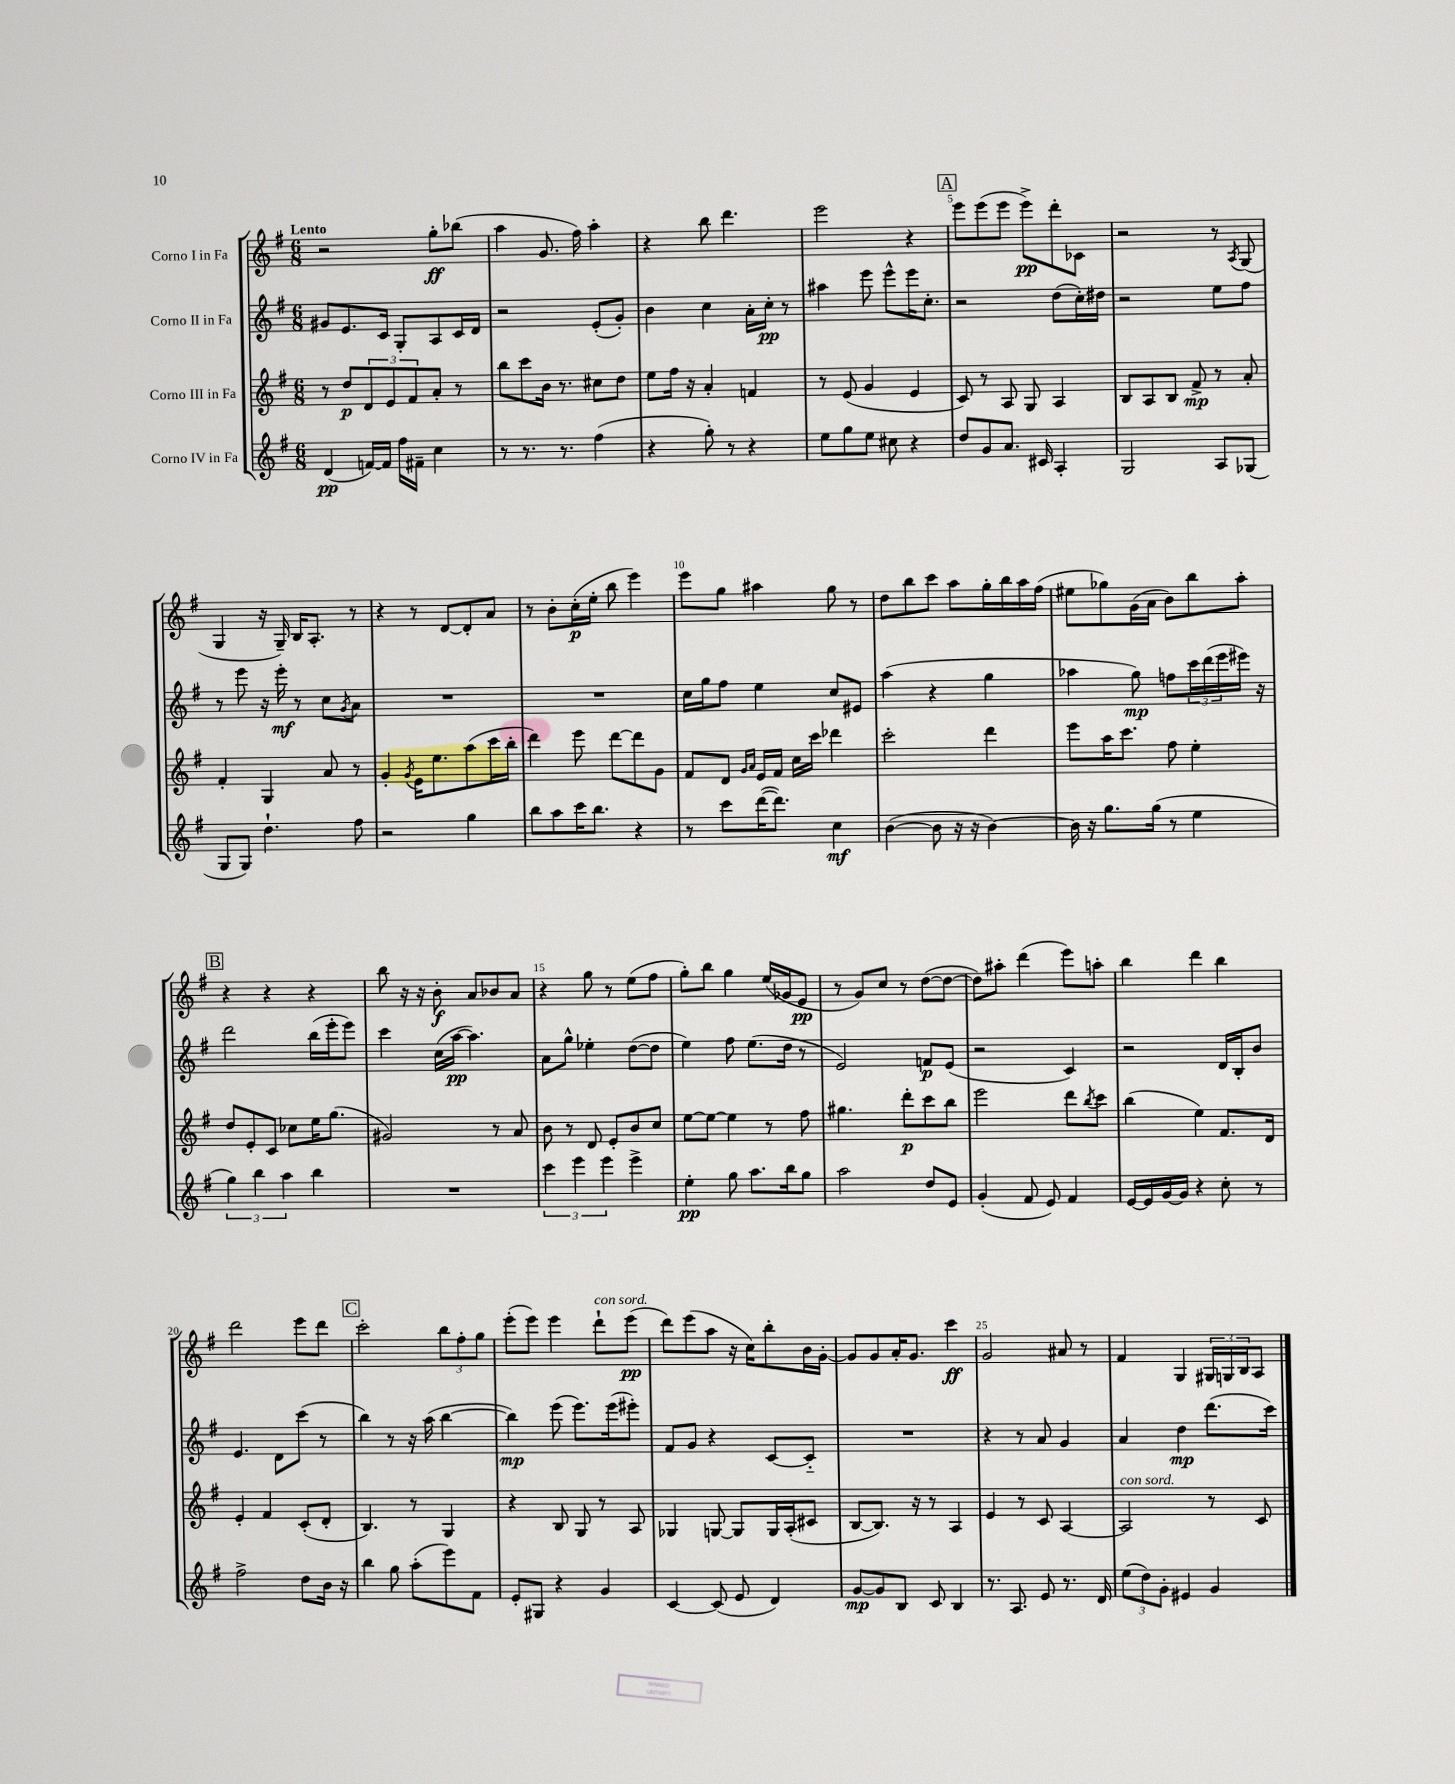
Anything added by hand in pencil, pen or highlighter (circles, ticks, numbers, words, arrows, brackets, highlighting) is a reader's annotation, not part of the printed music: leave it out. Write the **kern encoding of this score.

**kern	**kern	**kern	**kern
*staff4	*staff3	*staff2	*staff1
*clefG2	*clefG2	*clefG2	*clefG2
*k[f#]	*k[f#]	*k[f#]	*k[f#]
*M6/8	*M6/8	*M6/8	*M6/8
(4d	8r	8g#	2r
.	8dd	8.e	.
[16f)	12d	.	.
16f]	.	16c	.
.	12e	.	.
16ff#	.	8G'	.
.	12f#	.	.
16f#~	.	.	.
4cc	8a'	8A	8gg'
.	8r	16c	(8bb-
.	.	16d	.
=	=	=	=
8r	8bb	2r	4aa
8.r	8ccc	.	.
.	16b	.	8.g
8.r	8.r	.	.
.	.	.	16ff#)
(4ff#	8cc#	(8e'	4aa'
.	8dd	8g')	.
=	=	=	=
4r	8ee	4b	4r
.	16ff#	.	.
.	16r	.	.
8gg')	4a'	4cc	8bb
8r	.	.	4.ddd
4r	4f	16a'	.
.	.	16cc'	.
.	.	8r	.
=	=	=	=
8ee	8r	4aa#	2eee
8gg	(8e	.	.
8ee	4g	8eee	.
8cc#	.	8eee^^	.
4r	4e	16eee	4r
.	.	8.cc'	.
=	=	=	=
8dd	8c)	2r	8eee
8g	8r	.	(8eee
8.a	8A	.	8eee
.	8G	.	8eee^)
16c#	.	.	.
4A'	4A	(8dd	8ddd'
.	.	16cc')	8c-
.	.	16dd#	.
=	=	=	=
2G	8B	2r	2r
.	8A	.	.
.	8B	.	.
.	8f#^	.	.
8A	8r	8ee	8r
.	.	.	8qA
(8G-	8a'	8ff#	(8G
=	=	=	=
8G	4f#'	8r	4G
8G)	.	8eee	.
4.dd`	4G	16r	16r
.	.	16eee'	16G~)
.	.	8r	16B
.	.	.	8.A'
.	8a	8cc	.
.	.	8qg	.
8ff#	8r	8a	8r
=	=	=	=
2r	4g'	2.r	4r
.	8qg	.	.
.	16e	.	8r
.	8.ee	.	.
.	.	.	[8d
4gg	(8aa	.	8d']
.	16ccc	.	8a
.	16bb'	.	.
=	=	=	=
8bb	4ddd)	2.r	8r
8aa	.	.	8b'
16ccc	8eee	.	(16cc'
8.bb	.	.	16ee'
.	[8ddd	.	8bb
4r	8ddd]	.	4eee)
.	8g	.	.
=	=	=	=
8r	8f#	16cc	8eee
.	.	16gg	.
8ccc	8d	8ff#	8gg
.	16qqg	.	.
.	16qqa	.	.
([16ddd	16e	4ee	4aa#
8.ddd])	16f#	.	.
.	16cc	.	.
.	16ccc	.	.
4cc	4ddd-	8cc	8gg
.	.	8e#	8r
=	=	=	=
([4b	2ccc'	(4aa	8dd
.	.	.	8bb
8b]	.	4r	8ccc
16r	.	.	8aa
16r	.	.	.
[4b)	4ddd	4gg	16gg'
.	.	.	16bb
.	.	.	16aa
.	.	.	(16ff#
=	=	=	=
16b]	8eee	4aa-	8ee#
16r	.	.	.
8.gg	16aa	.	8gg-)
.	8.ccc	.	.
.	.	8gg)	(16g
(16gg	.	.	16a
8r	8ff#	8ff	8b)
4ee	4ee'	24ccc	8bb
.	.	(24ddd	.
.	.	24eee	.
.	.	16eee#)	8aa'
.	.	16r	.
=	=	=	=
6gg)	8dd	2ddd	4r
.	8e'	.	.
6bb	.	.	.
.	8c	.	4r
6aa	.	.	.
.	8cc-	.	.
4bb	16ee	(16bb	4r
.	(8.gg	16eee'	.
.	.	8eee)	.
=	=	=	=
2.r	2g#)	4ccc	8bb
.	.	.	16r
.	.	.	16r
.	.	(16cc	8b'
.	.	[16aa	.
.	.	4.aa])	8a
.	8r	.	8b-
.	8a	.	8a
=	=	=	=
6ccc	8b	8a	4r
.	8r	8gg^^	.
6eee	.	.	.
.	8d	4ee-'	8gg
6eee	.	.	.
.	8e'	.	8r
4eee^	8b	([8dd	(8ee
.	8cc	8dd]	8ff#
=	=	=	=
4ee'	[8ee	4ee)	8gg')
.	8ee_	.	8bb
8gg	4ee]	8ff#	4gg
8.aa	.	(8.ee	.
.	8r	.	(16ee
16bb	.	16dd	16g-
8gg	8ff#	8r	8e
=	=	=	=
2aa	4.gg#	2e)	8r
.	.	.	8g)
.	.	.	8cc
.	8ddd'	.	8r
8dd	8ccc	8f	([8dd
8e	8bb	(8e	8dd_
=	=	=	=
(4g'	2eee	2r	8dd])
.	.	.	8aa#'
8f#	.	.	(4ddd
8e)	.	.	.
4f#	8ddd	4c)	8eee)
.	8qbb	.	.
.	8ccc	.	8aa'
=	=	=	=
[16e	(4bb	2r	4bb
16e]	.	.	.
[16g	.	.	.
16g]	.	.	.
4r	4ee)	.	4ddd
8cc'	8.f#	16d	4bb
.	.	16B'	.
8r	.	8b	.
.	16d	.	.
=	=	=	=
2ff#^	4e'	4.e	2ddd
.	4f#	.	.
.	.	8d	.
8dd	(8c'	(8ccc	8eee
16b	8d'	8r	8ddd
16r	.	.	.
=	=	=	=
4bb	4.B)	4bb)	2ccc'
8gg	.	8r	.
(8aa'	8r	16r	.
.	.	(16aa	.
8eee)	4G	[4bb	12bb
.	.	.	12ff#'
8f#	.	.	.
.	.	.	12gg
=	=	=	=
8e'	4r	4bb])	(8eee'
8G#	.	.	8eee)
4r	8B	(8eee	4eee
.	8G	8.eee)	.
4g	8r	.	8ddd`
.	.	(16eee	.
.	8A	8eee#')	(8eee
=	=	=	=
[4c	4G-	8f#	8ddd)
.	.	8g	(8eee
(8c]	[8G	4r	8aa
8e	8G]	.	16r
.	.	.	16cc)
4d)	16G	[8c	8bb'
.	(16A'	.	.
.	8c#	8c'~]	16b
.	.	.	[16g'
=	=	=	=
[8g	[8B	2.r	8g]
8g]	8.B])	.	8g
8B	.	.	16a'
.	16r	.	8.g
8c	8r	.	.
4B	4A	.	4ccc
=	=	=	=
8.r	4e	4r	2g
8.A	.	.	.
.	8r	8r	.
8e	8c	8a	.
8.r	[4A	4g	8a#
.	.	.	8r
16d	.	.	.
=	=	=	=
(12ee	2A]	4a	4f#
12dd)	.	.	.
12g'	.	.	.
4e#	.	4dd	4G
4g	8r	(8.ddd	24G#
.	.	.	24G
.	.	.	24B
.	8c	.	8A
.	.	16ccc)	.
==	==	==	==
*-	*-	*-	*-
